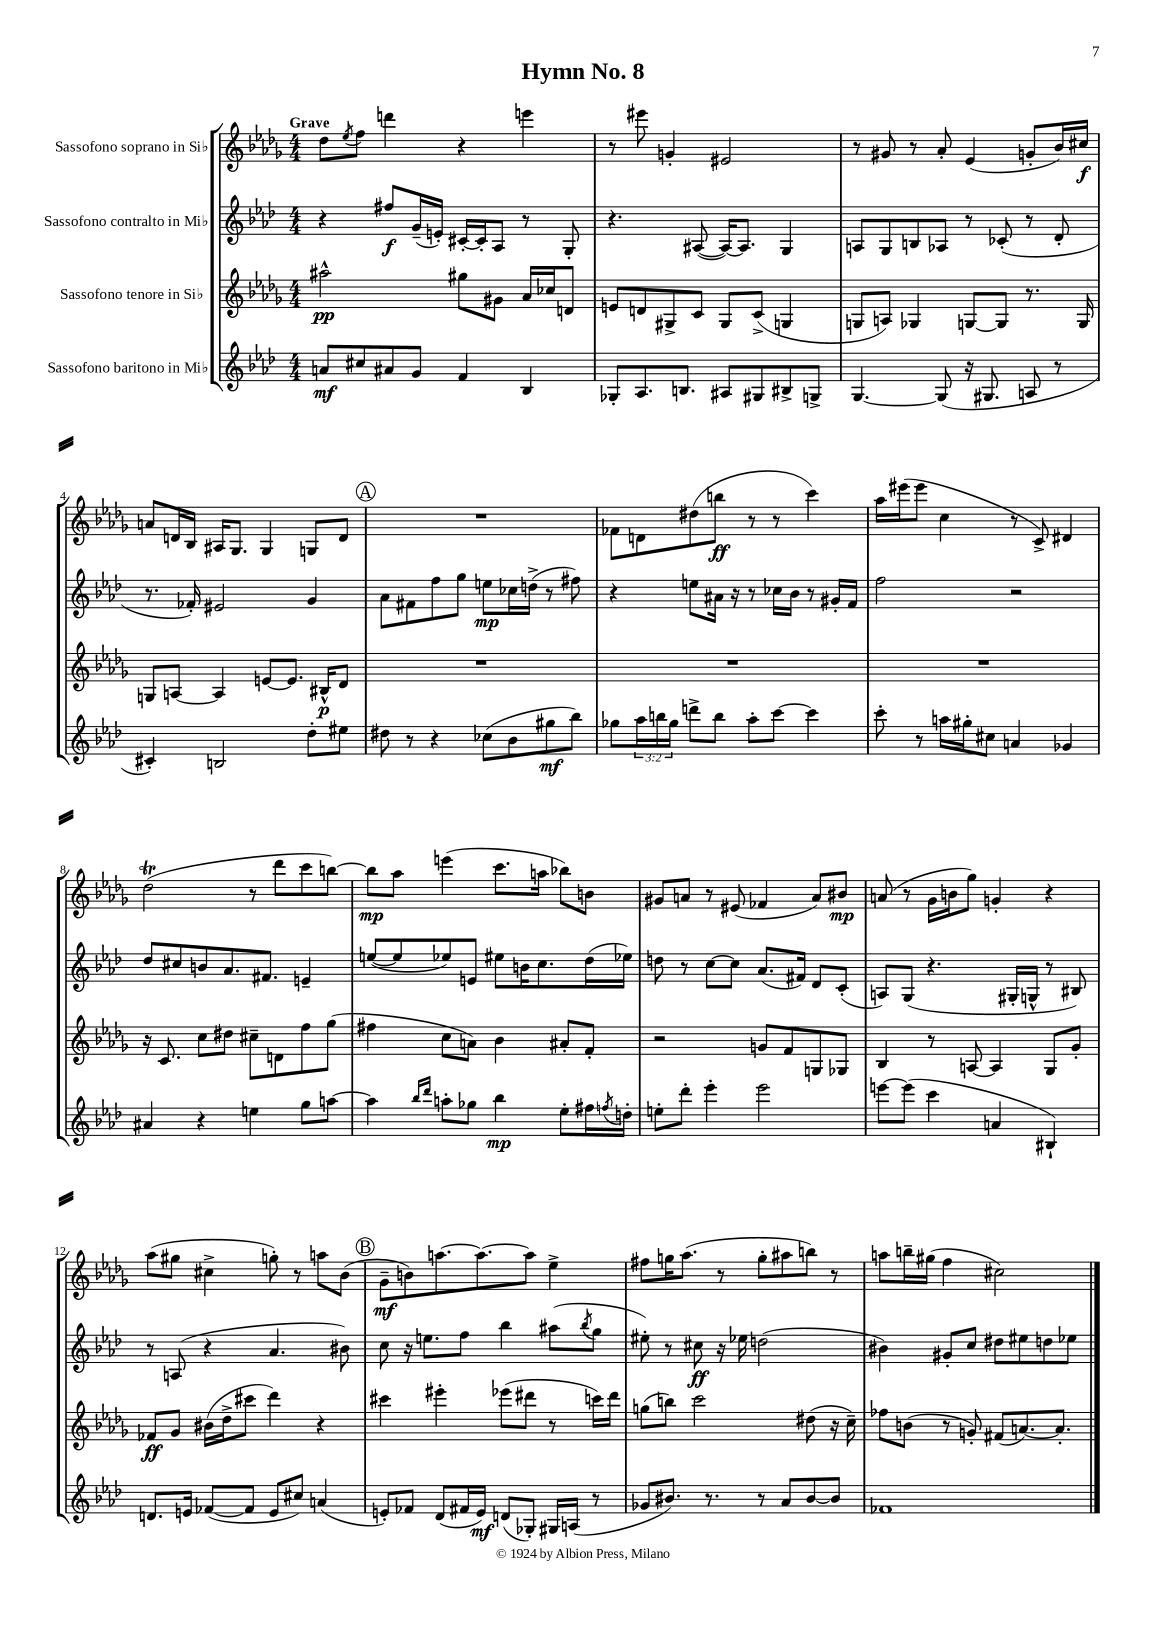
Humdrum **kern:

**kern	**kern	**kern	**kern
*staff4	*staff3	*staff2	*staff1
*clefG2	*clefG2	*clefG2	*clefG2
*k[b-e-a-d-]	*k[b-e-a-d-g-]	*k[b-e-a-d-]	*k[b-e-a-d-g-]
*M4/4	*M4/4	*M4/4	*M4/4
8a	2aa#^^	4r	8dd-
.	.	.	8qee-
8cc#	.	.	8ff
8a#	.	8ff#	4ddd
8g	.	(16g~	.
.	.	16e')	.
4f	8gg#	[16c#'	4r
.	.	16c#']	.
.	8g#	8A-	.
4B-	16a-	8r	4eee
.	16cc-	.	.
.	8d	8G'	.
=	=	=	=
8G-'	8e	4.r	8r
8.A-	8d	.	8eee#
.	8G#^	.	4g'
8.B	.	.	.
.	8c	([8A#	.
8A#	8G#	16A#_)	2e#
.	.	8.A#]	.
8G#	(8c^	.	.
8B#^	4G	4G	.
8G^	.	.	.
=	=	=	=
[4.G	8G	8A	8r
.	8A)	8G	8g#
.	4G-	8B	8r
(8G]	.	8A-	8a-'
16r	[8G	8r	(4e-
8.G#	.	.	.
.	8G]	(8c-'	.
8A	8.r	8r	8g'
8r	.	8d-'	16b-)
.	16G	.	16cc#
=	=	=	=
4c#')	8G	8.r	8a
.	[8A	.	16d
.	.	16f-')	16B-
2B	4A]	2e#	16A#
.	.	.	8.G-
.	[8e	.	4G-
.	8.e]	.	.
8dd-'	.	4g	8G
.	16B#^^	.	.
8ee#	8d-	.	8d
=	=	=	=
8dd#	1r	8a-	1r
8r	.	8f#	.
4r	.	8ff	.
.	.	8gg	.
(8cc-	.	8ee	.
8b-	.	16cc-	.
.	.	(16dd^	.
8gg#	.	8r	.
8bb-)	.	8ff#)	.
=	=	=	=
8gg-	1r	4r	8f-
24aa-	.	.	8d
24bb	.	.	.
24gg-	.	.	.
8ddd^	.	8ee	(8dd#
8bb	.	16a#	8bb
.	.	16r	.
8aa-'	.	8r	8r
[8ccc	.	16cc-	8r
.	.	16b-	.
4ccc]	.	8r	4ccc)
.	.	16g#'	.
.	.	16f	.
=	=	=	=
8ccc'	1r	2ff	16aa-
.	.	.	(16eee#
8r	.	.	8eee#
16aa	.	.	4cc
16gg#'	.	.	.
8cc#	.	.	.
4a	.	2r	8r
.	.	.	8c^)
4g-	.	.	4d#
=	=	=	=
4a#	16r	8dd-	(2dd-
.	8.c	.	.
.	.	8cc#	.
4r	8cc	8b	.
.	8dd#	8.a-	.
4ee	8cc#~	.	8r
.	.	8.f#	.
.	8d	.	8ddd-
8gg	8ff	4e~	8ccc
[8aa	(8gg-	.	[8bb)
=	=	=	=
4aa]	4ff#	([8ee	8bb]
.	.	8ee]	8aa-
16qqbb-	.	.	.
16qqddd-	.	.	.
8aa'	8cc	8ee-)	(4eee
8gg-	8a)	8e	.
4bb-	4b-	8ee#	8.ccc
.	.	16b	.
.	.	8.cc	16aa
8ee-'	8a#'	.	8bb-)
16ff#	8f'	(16dd-	8b
8qff	.	.	.
16dd'	.	16ee-)	.
=	=	=	=
8ee'	2r	8dd	8g#
8ddd-'	.	8r	8a
4eee-'	.	[8cc	8r
.	.	8cc]	(8e#
2eee-	8g	(8.a-	4f-
.	8f	.	.
.	.	16f#)	.
.	8G	8d-	8a)
.	8G-	(8c'	8b#
=	=	=	=
[8eee	4B-	8A)	(8a
(8eee]	.	(8G	8r
4ccc	8r	4.r	16g-
.	.	.	16b
.	[8A	.	8gg-)
4a	4A]	.	4g'
.	.	16G#'	.
.	.	16G^^	.
4B#`)	8G-	8r	4r
.	8g-'	8B#)	.
=	=	=	=
8.d	8f-	8r	(8aa-
.	8g-	(8A	8gg#
16e	.	.	.
([8f-	(16b#	4r	4cc#^
.	16dd-^	.	.
8f-]	8ccc#	.	.
8e	4ddd-)	4.a-	8gg')
8cc#)	.	.	8r
(4a	4r	.	8aa
.	.	8b#)	(8b-
=	=	=	=
8e')	4ccc#	8cc	8g-~
8f-	.	16r	8b)
.	.	8.ee	.
(8d-	4eee#'	.	[8.aa
16f#	.	8ff	.
16e)	.	.	8.aa_
(8d	(8eee-	4bb-	.
8G-')	8ddd#	.	8aa]
16G#	8r	(8aa#	4ee-^
(16A	.	.	.
.	.	8qbb-	.
8r	16ccc)	8gg	.
.	16ddd#	.	.
=	=	=	=
8g-	(8gg	8ee#')	8ff#
8.b#)	8bb)	8r	16gg
.	.	.	(8.aa-
.	2ccc	8cc#	.
8.r	.	.	.
.	.	16r	8r
.	.	16ee-	.
8r	.	(2dd	8gg'
8a-	.	.	8aa#
[8b#	(8dd#	.	8bb)
8b#]	16r	.	8r
.	16cc~)	.	.
=	=	=	=
1f-	8ff-	4b#)	8aa
.	(8b	.	16bb~
.	.	.	(16gg#
.	8r	8g#'	4ff
.	8g')	8cc	.
.	(8f#	8dd#	2cc#)
.	[8.a)	8ee#	.
.	.	8dd	.
.	8.a']	.	.
.	.	8ee-	.
==	==	==	==
*-	*-	*-	*-
